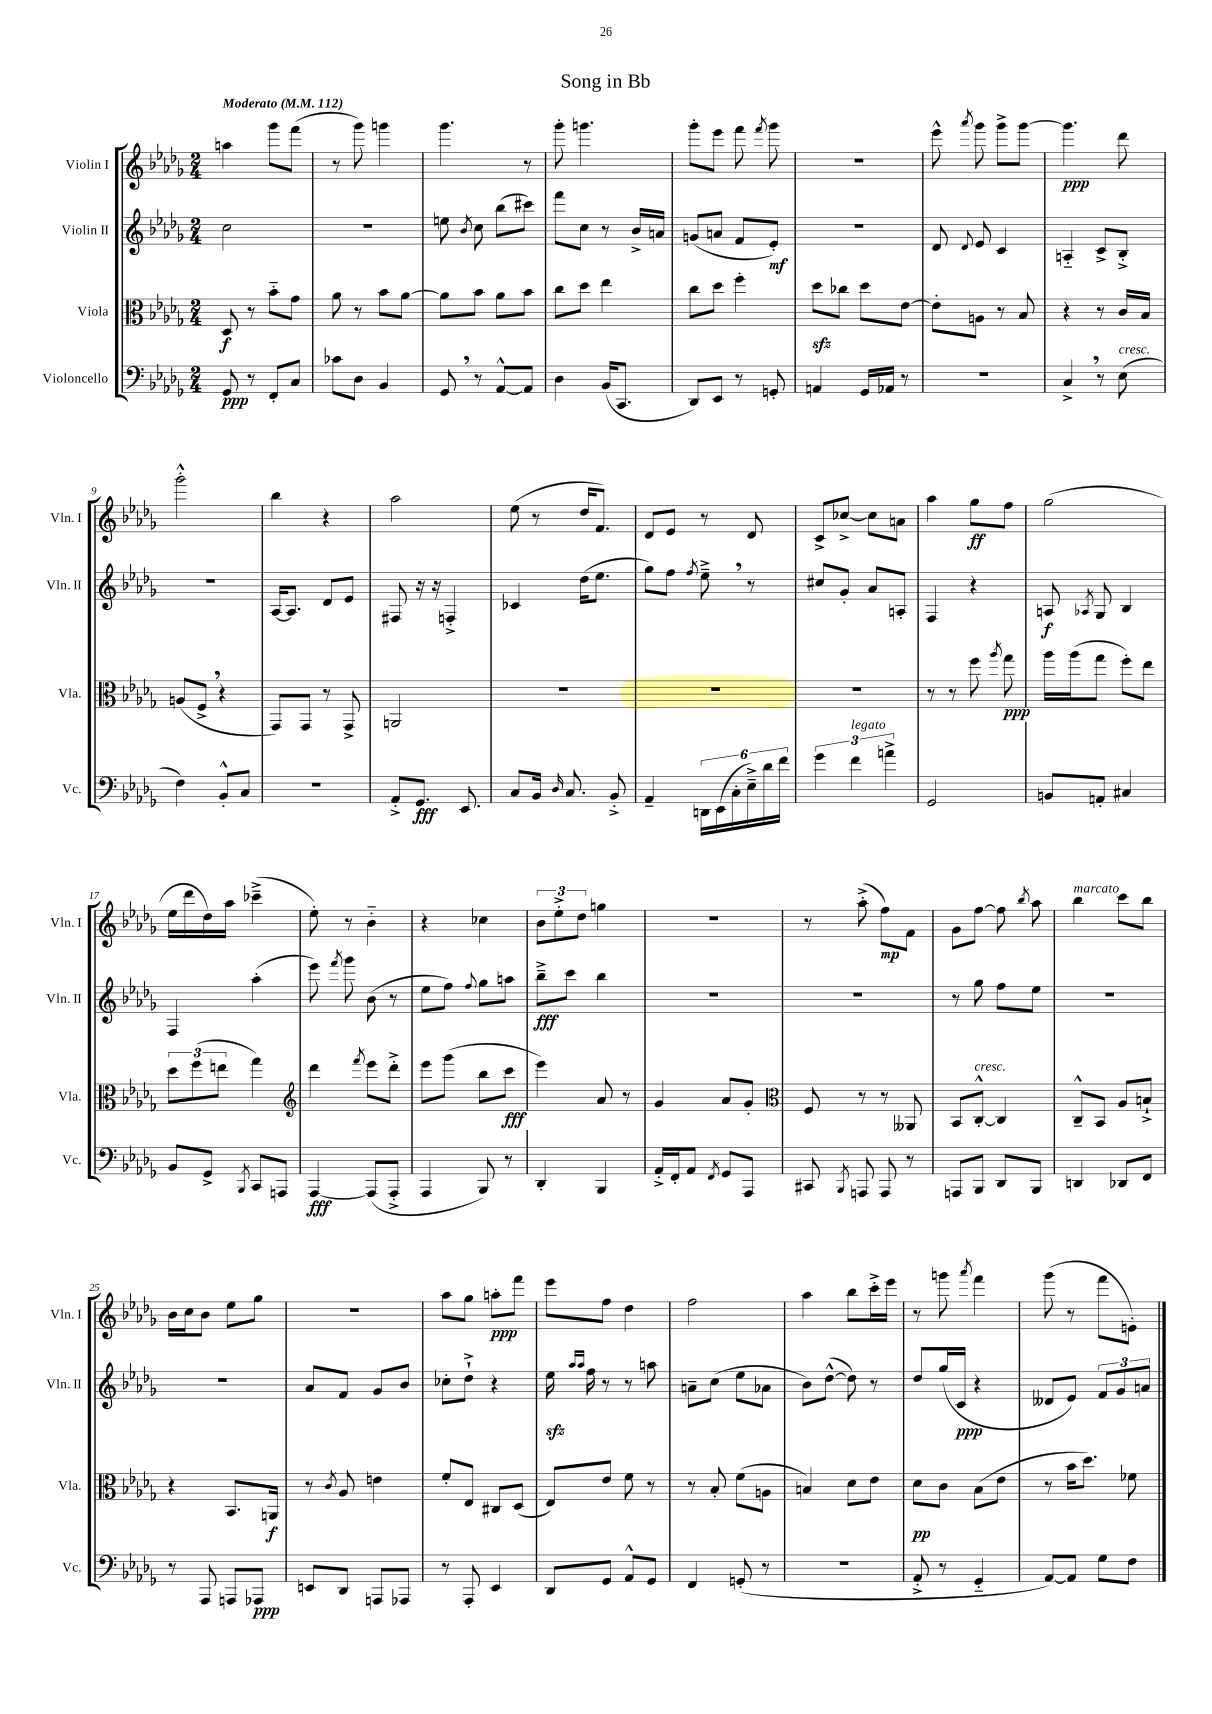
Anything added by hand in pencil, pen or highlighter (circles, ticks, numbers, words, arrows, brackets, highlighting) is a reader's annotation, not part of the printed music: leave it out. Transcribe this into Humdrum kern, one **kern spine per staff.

**kern	**dynam	**kern	**dynam	**kern	**dynam	**kern	**dynam
*part4	*part4	*part3	*part3	*part2	*part2	*part1	*part1
*staff4	*staff4	*staff3	*staff3	*staff2	*staff2	*staff1	*staff1
*I"Violoncello	*	*I"Viola	*	*I"Violin II	*	*I"Violin I	*
*I'Vc.	*	*I'Vla.	*	*I'Vln. II	*	*I'Vln. I	*
*clefF4	*	*clefC3	*	*clefG2	*	*clefG2	*
*k[b-e-a-d-g-]	*	*k[b-e-a-d-g-]	*	*k[b-e-a-d-g-]	*	*k[b-e-a-d-g-]	*
*M2/4	*	*M2/4	*	*M2/4	*	*M2/4	*
*MM112	*	*MM112	*	*MM112	*	*MM112	*
=1	=1	=1	=1	=1	=1	=1	=1
!	!	!	!	!	!	!LO:TX:a:B:t=Moderato	!
8GG-/	ppp	8D-/	f	2cc\	.	4aan\	.
8r	.	8r	.	.	.	.	.
8FF'/L	.	8b-\L	.	.	.	8ggg-\L	.
8C/J	.	8g-\J	.	.	.	(8fff\J	.
=2	=2	=2	=2	=2	=2	=2	=2
8c-X\L	.	8a-\	.	2r	.	8r	.
8D-\J	.	8r	.	.	.	8ggg-\)	.
4BB-/	.	8b-\L	.	.	.	4gggn\	.
.	.	[8a-\J	.	.	.	.	.
=3	=3	=3	=3	=3	=3	=3	=3
8GG-,/	.	8a-\L]	.	8een\	.	4.ggg-\	.
.	.	.	.	8qb-/	.	.	.
8r	.	8b-\J	.	8cc\	.	.	.
[8AA-^^/L	.	8a-\L	.	(8bb-\L	.	.	.
8AA-/J]	.	8b-\J	.	8ccc#X\J)	.	8r	.
=4	=4	=4	=4	=4	=4	=4	=4
4D-\	.	8cc\L	.	8fff\L	.	8ggg-'\	.
.	.	8dd-\J	.	8cc\J	.	4.gggn\	.
(16BB-/KL	.	4ee-\	.	8r	.	.	.
8.CC/J	.	.	.	.	.	.	.
.	.	.	.	16b-^/LL	.	.	.
.	.	.	.	16an/JJ	.	.	.
=5	=5	=5	=5	=5	=5	=5	=5
8DD-/L)	.	8cc\L	.	(8gn/L	.	8ggg-'\L	.
8EE-/J	.	8dd-\J	.	8an/J	.	8eee-\J	.
8r	.	4ff'\	.	8f/L	.	8fff\	.
.	.	.	.	.	.	8qfff/	.
8GGn'/	.	.	.	8e-'/J)	mf	8ggg-\	.
=6	=6	=6	=6	=6	=6	=6	=6
4AAn/	.	8dd-zz\L	.	2r	.	2r	.
.	.	8cc-X\J	.	.	.	.	.
16GG-/LL	.	8dd-\L	.	.	.	.	.
16AA-X/JJ	.	.	.	.	.	.	.
8r	.	[8e-\J	.	.	.	.	.
=7	=7	=7	=7	=7	=7	=7	=7
2r	.	8e-'\L]	.	8d-/	.	8eee-^^\	.
.	.	.	.	8qqd-/	.	8qaaa-/	.
.	.	8An\J	.	8e-/	.	8ggg-\	.
.	.	8r	.	4c/	.	8ggg-^\L	.
.	.	8B-/	.	.	.	[8ggg-\J	.
=8	=8	=8	=8	=8	=8	=8	=8
4C^,/	.	4r	.	4An/	.	4.ggg-\]	ppp
8r	.	8r	.	8c^/L	.	.	.
!LO:TX:a:i:t=cresc.	!	!	!	!	!	!	!
(8E-\	.	16c/LL	.	8B-'^/J	.	8ddd-\	.
.	.	16B-/JJ	.	.	.	.	.
!!LO:LB:g=z
=9	=9	=9	=9	=9	=9	=9	=9
4F\)	.	(8An/L	.	2r	.	2ggg-'^^\	.
.	.	8F^,/J	.	.	.	.	.
8BB-'^^/L	.	4r	.	.	.	.	.
8C/J	.	.	.	.	.	.	.
=10	=10	=10	=10	=10	=10	=10	=10
2r	.	8GG-/L)	.	[16A-/KL	.	4bb-\	.
.	.	.	.	8.A-/J]	.	.	.
.	.	8GG-/J	.	.	.	.	.
.	.	8r	.	8d-/L	.	4r	.
.	.	8GG-^/	.	8e-/J	.	.	.
=11	=11	=11	=11	=11	=11	=11	=11
8AA-'^/L	.	2AAn/	.	8F#X/	.	2aa-\	.
8.GG-/J	fff	.	.	16r	.	.	.
.	.	.	.	16r	.	.	.
.	.	.	.	4Fn'^/	.	.	.
8.EE-/	.	.	.	.	.	.	.
=12	=12	=12	=12	=12	=12	=12	=12
8C/L	.	2r	.	4c-X/	.	(8ee-\	.
16BB-/Jk	.	.	.	.	.	8r	.
16qqD-/	.	.	.	.	.	.	.
8.C/	.	.	.	.	.	.	.
.	.	.	.	(16dd-\KL	.	16dd-/KL	.
.	.	.	.	8.ee-\J	.	8.f/J)	.
8BB-'^/	.	.	.	.	.	.	.
=13	=13	=13	=13	=13	=13	=13	=13
4AA-~/	.	2r	.	8gg-\L)	.	8d-/L	.
.	.	.	.	8ff\J	.	8e-/J	.
.	.	.	.	8qff/	.	.	.
24DDn\LL	.	.	.	8ee-~^,\	.	8r	.
(24EE-\	.	.	.	.	.	.	.
24C'\	.	.	.	.	.	.	.
24E-~^\)	.	.	.	8r	.	8d-/	.
24d-\	.	.	.	.	.	.	.
24f\JJ	.	.	.	.	.	.	.
=14	=14	=14	=14	=14	=14	=14	=14
6g-\	.	2r	.	8cc#X/L	.	8c^/L	.
.	.	.	.	8g-'/J	.	[8cc-X^/J	.
!LO:TX:a:i:t=legato	!	!	!	!	!	!	!
6f\	.	.	.	.	.	.	.
.	.	.	.	8a-/L	.	8cc-\L]	.
6an^\	.	.	.	.	.	.	.
.	.	.	.	8An'/J	.	8an\J	.
=15	=15	=15	=15	=15	=15	=15	=15
2GG-/	.	8r	.	4F/	.	4aa-\	.
.	.	8r	.	.	.	.	.
.	.	8ff\	.	4r	.	8gg-\L	ff
.	.	8qaa-/	.	.	.	.	.
.	.	8gg-\	ppp	.	.	8ff\J	.
=16	=16	=16	=16	=16	=16	=16	=16
8BBn/L	.	16aa-\LL	.	8An/	f	(2gg-\	.
.	.	(16aa-\J	.	.	.	.	.
.	.	.	.	8qA-X/	.	.	.
8AAn'/J	.	8gg-\J	.	8G-/	.	.	.
4C#X/	.	8ff'\L)	.	4B-/	.	.	.
.	.	8ee-\J	.	.	.	.	.
!!LO:LB:g=z
=17	=17	=17	=17	=17	=17	=17	=17
8BB-/L	.	12dd-\L	.	4F/	.	16ee-\LL	.
.	.	.	.	.	.	16ddd-\	.
.	.	(12ff\	.	.	.	.	.
8GG-^/J	.	.	.	.	.	16dd-\)	.
.	.	12een\J	.	.	.	.	.
.	.	.	.	.	.	16aa-\JJ	.
8qBBB-/	.	.	.	.	.	.	.
8CC/L	.	4gg-\)	.	(4aa-'\	.	(4ccc-X~^\	.
8AAAn/J	.	.	.	.	.	.	.
=18	=18	=18	=18	=18	=18	=18	=18
*	*	*clefG2	*	*	*	*	*
[4AAA-/	fff	4ddd-\	.	8eee-\)	.	8ee-'\)	.
.	.	.	.	8qfff/	.	.	.
.	.	.	.	8ggg-\	.	8r	.
.	.	8qfff/	.	.	.	.	.
(8AAA-/L]	.	8eee-\L	.	(8b-\	.	4b-\	.
8AAA-'^/J	.	8ddd-'^\J	.	8r	.	.	.
=19	=19	=19	=19	=19	=19	=19	=19
4AAA-/	.	8eee-\L	.	8ee-\L	.	4r	.
.	.	(8ggg-\J	.	8ff\J)	.	.	.
.	.	.	.	8qqff/	.	.	.
8BBB-/)	.	8bb-\L	.	8gg-\L	.	4cc-X\	.
8r	.	8ccc\J	fff	8aan\J	.	.	.
=20	=20	=20	=20	=20	=20	=20	=20
4DD-'/	.	4eee-\)	.	8bb-~^\L	fff	12b-\L	.
.	.	.	.	.	.	12ee-'^\	.
.	.	.	.	8ccc\J	.	.	.
.	.	.	.	.	.	12dd-\J	.
4BBB-/	.	8a-/	.	4bb-\	.	4ggn\	.
.	.	8r	.	.	.	.	.
=21	=21	=21	=21	=21	=21	=21	=21
16AA-'^/LL	.	4g-/	.	2r	.	2r	.
16FF'/J	.	.	.	.	.	.	.
8AA-/J	.	.	.	.	.	.	.
8qFF/	.	.	.	.	.	.	.
8GG-/L	.	8a-/L	.	.	.	.	.
8AAA-/J	.	8g-'/J	.	.	.	.	.
=22	=22	=22	=22	=22	=22	=22	=22
*	*	*clefC3	*	*	*	*	*
8CC#X/	.	8F/	.	2r	.	8r	.
8qBBB-/	.	.	.	.	.	.	.
8AAAn/	.	8r	.	.	.	(8aa-'^\	.
8AAA/	.	8r	.	.	.	8ff\L)	mp
8r	.	8AA--X/	.	.	.	8f\J	.
=23	=23	=23	=23	=23	=23	=23	=23
8AAAn/L	.	8BB-/L	.	8r	.	8g-\L	.
!	!	!LO:TX:a:i:t=cresc.	!	!	!	!	!
8BBB-/J	.	[8C'^^/J	.	8gg-\	.	[8ff\J	.
8DD-/L	.	4C/]	.	8ff\L	.	8ff\]	.
.	.	.	.	.	.	8qbb-/	.
8BBB-/J	.	.	.	8ee-\J	.	8aa-\	.
=24	=24	=24	=24	=24	=24	=24	=24
!	!	!	!	!	!	!LO:TX:a:i:t=marcato	!
4DDn/	.	8C~^^/L	.	2r	.	4bb-\	.
.	.	8BB-/J	.	.	.	.	.
8DD-X/L	.	8A-/L	.	.	.	8ccc\L	.
8FF/J	.	8Bn`^/J	.	.	.	8bb-\J	.
!!LO:LB:g=z
=25	=25	=25	=25	=25	=25	=25	=25
8r	.	4r	.	2r	.	16b-\LL	.
.	.	.	.	.	.	16cc\J	.
8AAA-/	.	.	.	.	.	8b-\J	.
8AAAn/L	.	8.BB-/L	.	.	.	8ee-\L	.
8AAA-X/J	ppp	.	.	.	.	8gg-\J	.
.	.	16AAn/Jk	f	.	.	.	.
=26	=26	=26	=26	=26	=26	=26	=26
8EEn/L	.	8r	.	8a-/L	.	2r	.
.	.	8qc/	.	.	.	.	.
8DD-/J	.	8A-/	.	8f/J	.	.	.
8AAAn/L	.	4en\	.	8g-/L	.	.	.
8AAA-X/J	.	.	.	8b-/J	.	.	.
=27	=27	=27	=27	=27	=27	=27	=27
8r	.	8f'/L	.	8cc-X'\L	.	8aa-\L	.
8AAA-'/	.	8E-/J	.	8dd-`^\J	.	8gg-\J	.
4EE-/	.	8C#X/L	.	4r	.	8aan'\L	ppp
.	.	(8D-/J	.	.	.	8fff\J	.
=28	=28	=28	=28	=28	=28	=28	=28
8DD-/L	.	8E-/L)	.	16ee-zz\	.	8eee-\L	.
.	.	.	.	16qqaa-/LL	.	.	.
.	.	.	.	16qqaa-/JJ	.	.	.
.	.	.	.	16ff\	.	.	.
8GG-/J	.	8e-/J	.	8r	.	8ff\J	.
8AA-^^/L	.	8f\	.	8r	.	4dd-\	.
8GG-/J	.	8r	.	8aan\	.	.	.
=29	=29	=29	=29	=29	=29	=29	=29
4FF/	.	8r	.	8an~\L	.	2ff\	.
.	.	8B-'/	.	(8cc\J	.	.	.
(8GGn'/	.	(8f\L	.	8ee-\L	.	.	.
8r	.	8An\J	.	8a-X\J	.	.	.
=30	=30	=30	=30	=30	=30	=30	=30
2r	.	4Bn/)	.	8b-\L)	.	4aa-\	.
.	.	.	.	([8dd-^^\J	.	.	.
.	.	8d-\L	.	8dd-\])	.	8bb-\L	.
.	.	8e-\J	.	8r	.	16ccc'^\L	.
.	.	.	.	.	.	16eee-\JJ	.
=31	=31	=31	=31	=31	=31	=31	=31
8AA-'^/	.	8d-\L	pp	8dd-/L	.	8r	.
8r	.	8c\J	.	(16gg-/L	.	8gggn\	.
.	.	.	.	16c/JJ	ppp	.	.
.	.	.	.	.	.	8qaaa-/	.
4GG-/	.	(8B-\L	.	4r	.	4fff\	.
.	.	8e-\J	.	.	.	.	.
=32	=32	=32	=32	=32	=32	=32	=32
[8AA-/L)	.	8r	.	8d--X/L	.	(8ggg-\	.
8AA-/J]	.	16b-\KL	.	8e-/J)	.	8r	.
.	.	8.dd-\J)	.	.	.	.	.
8G-\L	.	.	.	12f/L	.	8fff\L	.
.	.	.	.	12g-/	.	.	.
8F\J	.	8f-X\	.	.	.	8en'\J)	.
.	.	.	.	12an/J	.	.	.
==	==	==	==	==	==	==	==
*-	*-	*-	*-	*-	*-	*-	*-
